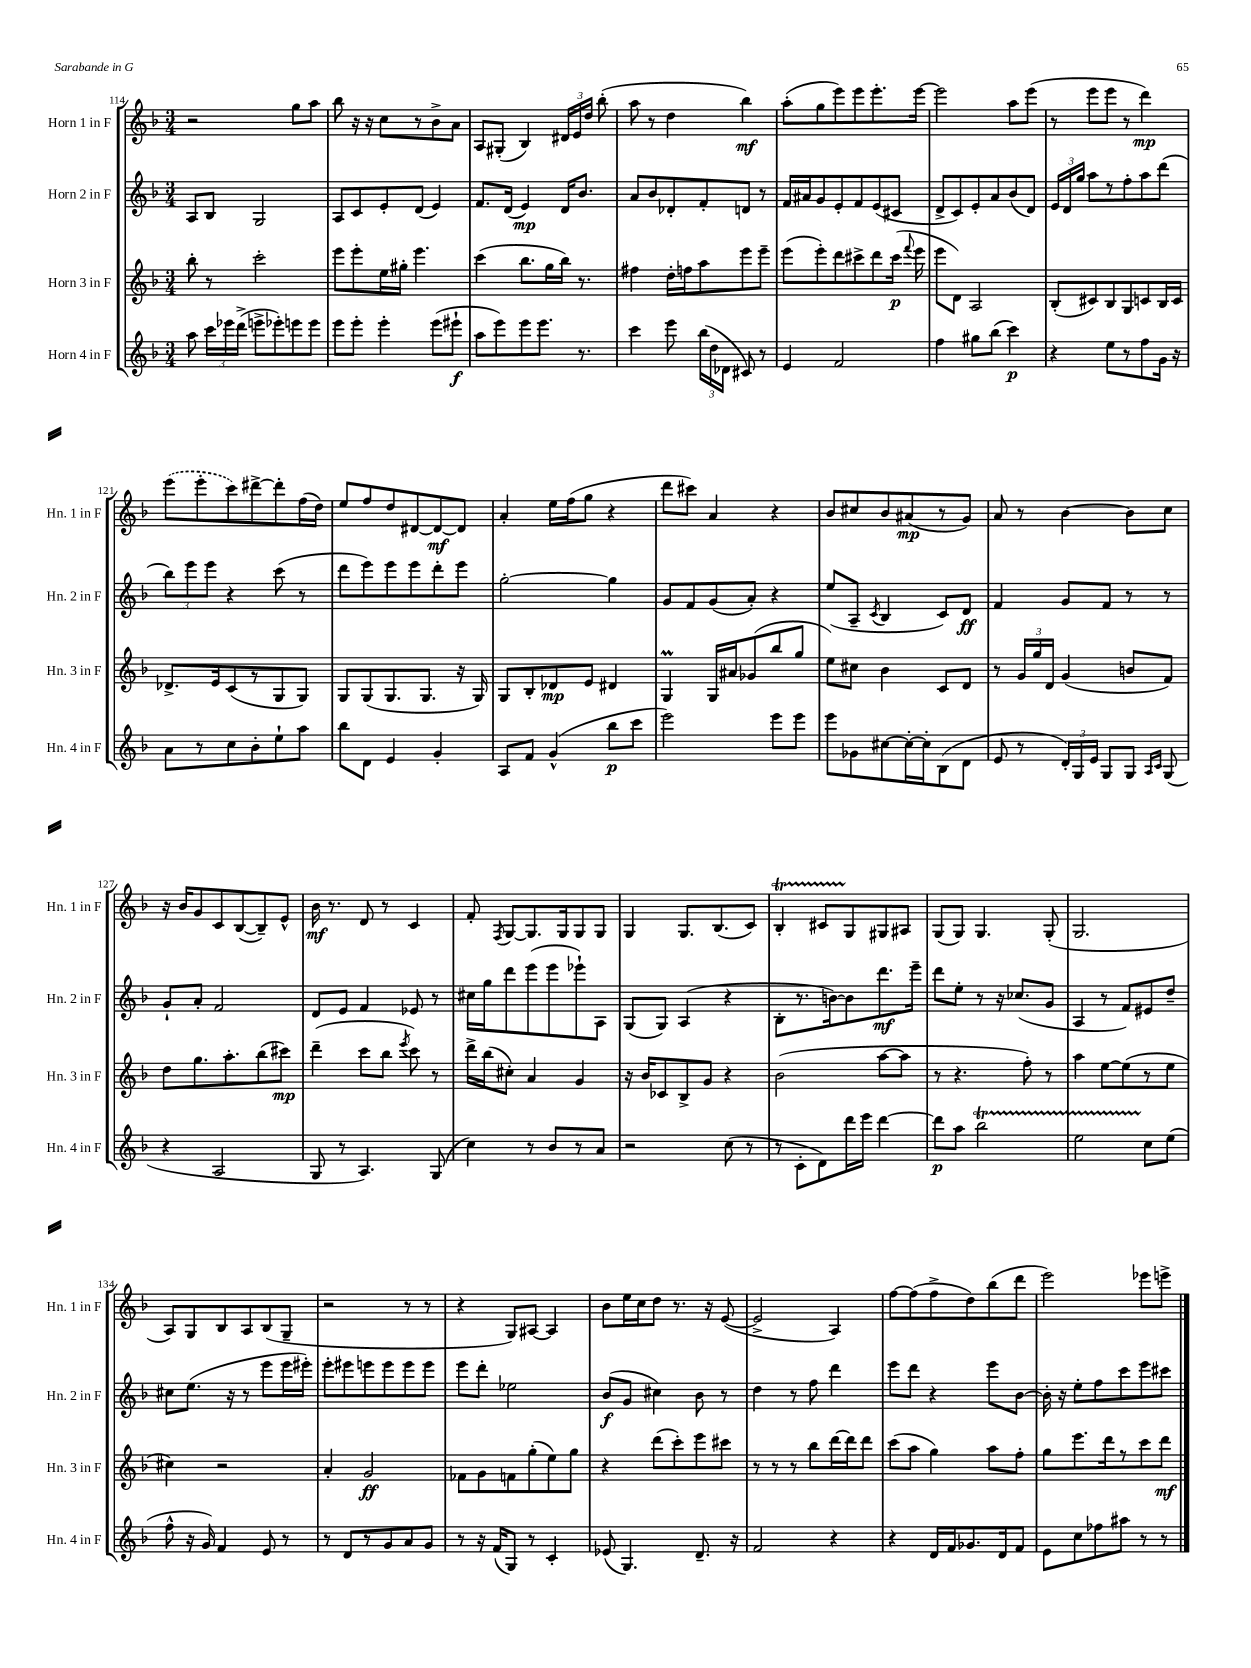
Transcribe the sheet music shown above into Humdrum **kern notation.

**kern	**kern	**kern	**kern
*staff4	*staff3	*staff2	*staff1
*clefG2	*clefG2	*clefG2	*clefG2
*k[b-]	*k[b-]	*k[b-]	*k[b-]
*M3/4	*M3/4	*M3/4	*M3/4
8aa	8bb-'	8A	2r
24ccc	8r	8B-	.
24eee-	.	.	.
(24ddd^	.	.	.
8eee^	2ccc'	2G	.
8eee-')	.	.	.
8eee	.	.	8gg
8eee	.	.	8aa
=	=	=	=
8eee	8eee	8A	8bb-
8eee'	8eee'	8c	16r
.	.	.	16r
4eee'	16ee	8e'	8cc
.	16gg#'	.	.
.	4.eee	(8d	8r
(8eee	.	4e)	8b-^
8eee#`	.	.	8a
=	=	=	=
8aa	(4ccc	8.f	8A
8eee)	.	.	(8G#'
.	.	(16d	.
8eee	8.bb-	4e)	4B-)
8.eee	.	.	.
.	16gg	.	.
.	16bb-)	16d	24d#
.	.	.	24e
8.r	8.r	8.b-	.
.	.	.	24dd
.	.	.	(8bb-'
=	=	=	=
4ccc	4ff#	8a	8aa
.	.	8b-	8r
8eee	16dd'	8d-'	4dd
.	16ff	.	.
(24bb-	8aa	8f'	.
24dd	.	.	.
24d-	.	.	.
8c#)	8eee	8d	4bb-)
8r	8eee~	8r	.
=	=	=	=
4e	(8eee	16f	(8aa'
.	.	16a#	.
.	8eee')	8g	8gg
2f	8ddd	8e'	8eee)
.	8ccc#^	8f	8eee
.	8ddd	(8e	8.eee'
.	(16ccc#	8c#	.
.	8qqfff	.	.
.	16eee	.	[16eee
=	=	=	=
4ff	8eee	8d^	2eee]
.	8d)	8c)	.
8gg#	2A	8e'	.
(8bb-	.	8a	.
4ccc)	.	(8b-	8aa
.	.	8d)	(8eee
=	=	=	=
4r	(8B-'	24e	8r
.	.	24d	.
.	.	24gg	.
.	8c#)	8aa	8eee
8ee	8B-	8r	8eee
8r	8G	8ff'	8r
8ff	8c	8aa	4ddd)
16g	16B-	(8ddd	.
16r	16c	.	.
=	=	=	=
8a	8.d-^	12bb-)	(8eee
.	.	12eee	.
8r	.	.	8eee'
.	.	12eee	.
.	16e	.	.
8cc	(8c	4r	8ccc)
8b-'	8r	.	[8ddd#^
8ee`	8G	(8ccc	8ddd#']
8aa	8G)	8r	(16ff
.	.	.	16dd)
=	=	=	=
8bb-	8G	8ddd	8ee
8d	(8G	8eee)	8ff
4e	8.G	8eee	8dd
.	.	8eee	[8d#
.	8.G	.	.
4g'	.	8ddd'	8d#_
.	16r	8eee	8d#]
.	16G)	.	.
=	=	=	=
8A	8G	[2gg'	4a'
8f	8B-'	.	.
(4g^^	8d-	.	16ee
.	.	.	(16ff
.	8e	.	8gg
8bb-	4d#	4gg]	4r
8ccc	.	.	.
=	=	=	=
2eee)	4G	8g	8ddd
.	.	8f	8ccc#)
.	16G	(8g	4a
.	16a#	.	.
.	(8g-	8a')	.
8eee	8bb-	4r	4r
8eee	8gg	.	.
=	=	=	=
8eee	8ee)	(8ee	8b-
8g-	8cc#	8A~	8cc#
.	.	8qc	.
[8cc#	4b-	4B-	8b-
16cc#'_	.	.	(8a#
16cc#']	.	.	.
(8B-	8c	8c)	8r
8d	8d	8d	8g)
=	=	=	=
8e	8r	4f	8a
8r	24g	.	8r
.	24gg	.	.
.	24d	.	.
24d')	(4g	8g	[4b-
24G	.	.	.
24e	.	.	.
8G	.	8f	.
8G	8b	8r	8b-]
16qqA	.	.	.
16qqc	.	.	.
(8G	8f)	8r	8cc
=	=	=	=
4r	8dd	8g`	16r
.	.	.	16b-
.	8.gg	8a'	8g
2A	.	2f	8c
.	8.aa'	.	.
.	.	.	([8B-
.	(8bb-	.	8B-~])
.	8ccc#)	.	8e^^
=	=	=	=
8G	(4ddd~	8d	16b-
.	.	.	8.r
8r	.	8e	.
4.A)	8ccc	4f	8d
.	8bb-	.	8r
.	8qeee	.	.
.	8ccc)	8e-	4c
(8G	8r	8r	.
=	=	=	=
4cc)	16ddd^	16cc#	8f'
.	(16bb-	16gg	.
.	.	.	8qF
.	8cc#')	8ddd	[8G
8r	4a	(8eee	8.G]
8b-	.	8eee	.
.	.	.	16G
8r	4g	8eee-`)	8G
8a	.	8A	8G
=	=	=	=
2r	16r	(8G	4G
.	16b-	.	.
.	8c-	8G)	.
.	8B-^	(4A	8.G
.	8g	.	.
.	.	.	(8.B-
(8cc	4r	4r	.
8r	.	.	8c)
=	=	=	=
8r	(2b-	8B-'	4B-'
8c'	.	8.r	.
8d)	.	.	8c#
.	.	[16b)	.
16ddd	.	8b]	8G
16eee	.	.	.
[4ddd	[8aa	8.ddd	8G#
.	8aa]	.	8A#
.	.	16eee~	.
=	=	=	=
8ddd]	8r	8ddd	(8G
8aa	4.r	8ee'	8G)
2bb-	.	8r	4.G
.	.	16r	.
.	.	(8.cc-	.
.	8ff')	.	.
.	8r	8g	(8G'
=	=	=	=
2ee	4aa	4A	2.G
.	[8ee	8r	.
.	(8ee]	8f)	.
8cc	8r	8e#	.
(8ee	8ee	8dd~	.
=	=	=	=
8ff^^	4cc#)	8cc#	8A)
16r	.	(8.ee	8G
16g)	.	.	.
4f	2r	.	8B-
.	.	16r	.
.	.	8r	8A
8e	.	8eee	(8B-
8r	.	16eee	8G~
.	.	16eee#')	.
=	=	=	=
8r	4a'	8eee'	2r
8d	.	8eee#	.
8r	2g	8eee	.
8g	.	8eee	.
8a	.	8eee	8r
8g	.	8eee	8r
=	=	=	=
8r	8f-	8eee	4r
16r	8g	8ddd'	.
(16f	.	.	.
8G)	8f	2ee-	8G)
8r	(8gg'	.	[8A#
4c'	8ee)	.	4A#]
.	8gg	.	.
=	=	=	=
(8e-	4r	(8b-	8b-
4.G)	.	8g	16ee
.	.	.	16cc
.	(8ddd	4cc#)	8dd
.	8ccc')	.	8.r
8.d~	8eee	8b-	.
.	.	.	16r
.	8ccc#	8r	([8e
16r	.	.	.
=	=	=	=
2f	8r	4dd	2e^]
.	8r	.	.
.	8r	8r	.
.	8bb-	8ff	.
4r	[16ddd	4ddd	4A)
.	16ddd]	.	.
.	8ddd	.	.
=	=	=	=
4r	(8ccc	8eee	[8ff
.	8aa	8ddd	(8ff]
16d	4gg)	4r	8ff^
16f	.	.	.
8.g-	.	.	8dd)
.	8aa	8eee	(8bb-
16d	.	.	.
8f	8ff'	[8b-	8ddd
=	=	=	=
8e	8gg	16b-']	2eee)
.	.	16r	.
8cc	8.eee	8ee'	.
8ff-	.	8ff	.
.	16ddd	.	.
8aa#	8r	8ccc	.
8r	8ccc	8eee	8eee-
8r	8ddd	8ccc#	8eee^
==	==	==	==
*-	*-	*-	*-
